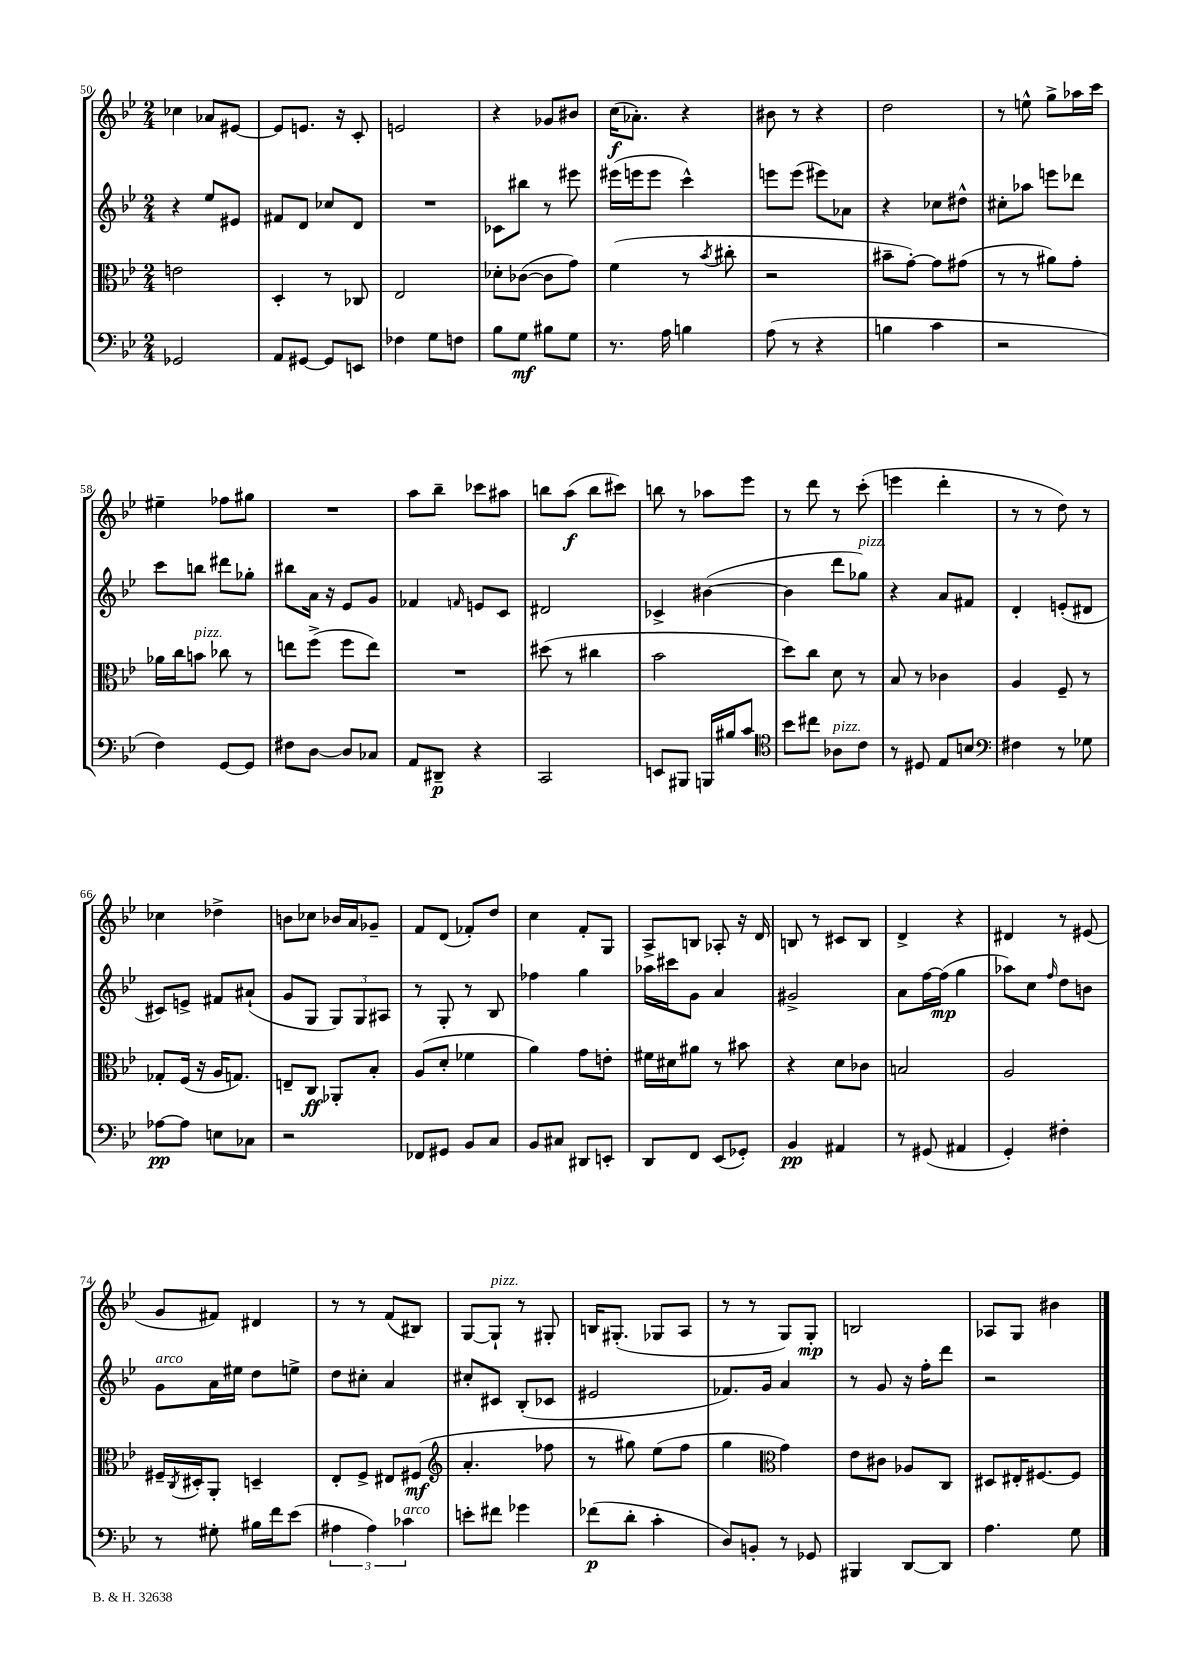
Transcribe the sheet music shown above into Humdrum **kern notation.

**kern	**dynam	**kern	**dynam	**kern	**dynam	**kern	**dynam
*part4	*part4	*part3	*part3	*part2	*part2	*part1	*part1
*staff4	*staff4	*staff3	*staff3	*staff2	*staff2	*staff1	*staff1
*clefF4	*	*clefC3	*	*clefG2	*	*clefG2	*
*k[b-e-]	*	*k[b-e-]	*	*k[b-e-]	*	*k[b-e-]	*
*M2/4	*	*M2/4	*	*M2/4	*	*M2/4	*
=50	=50	=50	=50	=50	=50	=50	=50
2GG-X/	.	2en\	.	4r	.	4cc-X\	.
.	.	.	.	8ee-/L	.	8a-X/L	.
.	.	.	.	8e#X/J	.	[8e#X/J	.
=51	=51	=51	=51	=51	=51	=51	=51
8AA/L	.	4D'/	.	8f#X/L	.	8e#/L]	.
[8GG#X/J	.	.	.	8d/J	.	8.en/J	.
8GG#/L]	.	8r	.	8cc-X/L	.	.	.
.	.	.	.	.	.	16r	.
8EEn/J	.	8C-X/	.	8d/J	.	8c'/	.
=52	=52	=52	=52	=52	=52	=52	=52
4F-X\	.	2E-/	.	2r	.	2en/	.
8G\L	.	.	.	.	.	.	.
8Fn\J	.	.	.	.	.	.	.
=53	=53	=53	=53	=53	=53	=53	=53
8B-\L	.	8d-X'\L	.	8c-X\L	.	4r	.
8G\J	mf	([8c-X\J	.	8bb#X\J	.	.	.
8B#X\L	.	8c-\L]	.	8r	.	8g-X/L	.
8G\J	.	8g\J)	.	8eee#X\	.	8b#X/J	.
=54	=54	=54	=54	=54	=54	=54	=54
8.r	.	(4f\	.	(16eee#X\LL	.	(16cc\KL	f
.	.	.	.	16eeen\J	.	8.a-X'\J)	.
.	.	.	.	8eee\J	.	.	.
16A\	.	.	.	.	.	.	.
4Bn\	.	8r	.	4ccc^^\)	.	4r	.
.	.	8qb-/	.	.	.	.	.
.	.	8cc#X'\	.	.	.	.	.
=55	=55	=55	=55	=55	=55	=55	=55
(8A\	.	2r	.	8eeen\L	.	8b#X\	.
8r	.	.	.	(8eee\J	.	8r	.
4r	.	.	.	8eee#X\L)	.	4r	.
.	.	.	.	8a-X\J	.	.	.
=56	=56	=56	=56	=56	=56	=56	=56
4Bn\	.	8b#X~\L	.	4r	.	2dd\	.
.	.	[8g'\J)	.	.	.	.	.
4c\	.	8g\L]	.	8cc-X\L	.	.	.
.	.	(8g#X\J	.	8dd#X^^\J	.	.	.
=57	=57	=57	=57	=57	=57	=57	=57
2r	.	8r	.	8cc#X'\L	.	8r	.
.	.	8r	.	8aa-X\J	.	8een^^\	.
.	.	8a#X\L)	.	8eeen\L	.	8gg^\L	.
.	.	8g'\J	.	8ddd-X\J	.	16aa-X\L	.
.	.	.	.	.	.	16ccc\JJ	.
!!LO:LB:g=z
=58	=58	=58	=58	=58	=58	=58	=58
4F\)	.	16a-X\LL	.	8ccc\L	.	4ee#X~\	.
.	.	16cc\J	.	.	.	.	.
!	!	!LO:TX:a:i:t=pizz.	!	!	!	!	!
.	.	8bn\J	.	8bbn\J	.	.	.
[8GG/L	.	8cc-X\	.	8ddd#X\L	.	8ff-X\L	.
8GG/J]	.	8r	.	8gg-X'\J	.	8gg#X\J	.
=59	=59	=59	=59	=59	=59	=59	=59
8F#X\L	.	8een\L	.	8bb#X\L	.	2r	.
[8D\J	.	(8ff^\J	.	16a\Jk	.	.	.
.	.	.	.	16r	.	.	.
8D/L]	.	8ff\L	.	8e-/L	.	.	.
8C-X/J	.	8ee\J)	.	8g/J	.	.	.
=60	=60	=60	=60	=60	=60	=60	=60
8AA/L	.	2r	.	4f-X/	.	8aa\L	.
8DD#X~/J	p	.	.	.	.	8bb-~\J	.
.	.	.	.	16qqfn/	.	.	.
4r	.	.	.	8en/L	.	8ccc-X\L	.
.	.	.	.	8c/J	.	8aa#X\J	.
=61	=61	=61	=61	=61	=61	=61	=61
2CC/	.	(8dd#X\	.	2d#X/	.	8bbn\L	.
.	.	8r	.	.	.	(8aa\J	f
.	.	4cc#X\	.	.	.	8bb\L	.
.	.	.	.	.	.	8ccc#X\J)	.
=62	=62	=62	=62	=62	=62	=62	=62
8EEn/L	.	2b-\	.	4c-X^/	.	8bbn\	.
8BBB#X/J	.	.	.	.	.	8r	.
16BBBn/LL	.	.	.	([4b#X\	.	8aa-X\L	.
16B#X/J	.	.	.	.	.	.	.
8c/J	.	.	.	.	.	8eee-\J	.
=63	=63	=63	=63	=63	=63	=63	=63
*clefC4	*	*	*	*	*	*	*
8b-\L	.	8dd\L)	.	4b#\]	.	8r	.
8cc#X\J	.	8cc\J	.	.	.	8ddd\	.
!LO:TX:a:i:t=pizz.	!	!	!	!	!	!	!
8A-X\L	.	8d\	.	8ddd\L	.	8r	.
!	!	!	!	!LO:TX:a:i:t=pizz.	!	!	!
8c\J	.	8r	.	8gg-X\J)	.	(8ccc'\	.
=64	=64	=64	=64	=64	=64	=64	=64
8r	.	8B-/	.	4r	.	4eeen\	.
8D#X/	.	8r	.	.	.	.	.
8E-/L	.	4c-X\	.	8a/L	.	4ddd'\	.
8Bn/J	.	.	.	8f#X/J	.	.	.
=65	=65	=65	=65	=65	=65	=65	=65
*clefF4	*	*	*	*	*	*	*
4F#X\	.	4A/	.	4d'/	.	8r	.
.	.	.	.	.	.	8r	.
8r	.	8F~/	.	(8en'/L	.	8dd\)	.
8G-X\	.	8r	.	8d#X/J	.	8r	.
!!LO:LB:g=z
=66	=66	=66	=66	=66	=66	=66	=66
[8A-X\L	pp	8G-X'/L	.	8c#X/L)	.	4cc-X\	.
8A-\J]	.	(16F/Jk	.	8en^/J	.	.	.
.	.	16r	.	.	.	.	.
8En\L	.	16A/KL	.	8f#X/L	.	4dd-X^\	.
.	.	8.Gn/J)	.	.	.	.	.
8C-X\J	.	.	.	(8a#X`/J	.	.	.
=67	=67	=67	=67	=67	=67	=67	=67
2r	.	8En~/L	.	8g/L	.	8bn\L	.
.	.	8C/J	ff	8G/J	.	8cc-X\J	.
.	.	8AA-X'/L	.	12G/L)	.	16b-X/LL	.
.	.	.	.	.	.	16a/J	.
.	.	.	.	12G/	.	.	.
.	.	8B-'/J	.	.	.	8g-X~/J	.
.	.	.	.	12A#X/J	.	.	.
=68	=68	=68	=68	=68	=68	=68	=68
8FF-X/L	.	(8A/L	.	8r	.	8f/L	.
8GG#X/J	.	8d'/J	.	8G'/	.	(8d/J	.
8BB-/L	.	4f-X\	.	8r	.	8f-X'/L)	.
8C/J	.	.	.	8B-/	.	8dd/J	.
=69	=69	=69	=69	=69	=69	=69	=69
8BB-/L	.	4a\)	.	4ff-X\	.	4cc\	.
8C#X/J	.	.	.	.	.	.	.
8DD#X/L	.	8g\L	.	4gg\	.	8f'/L	.
8EEn'/J	.	8en'\J	.	.	.	8G/J	.
=70	=70	=70	=70	=70	=70	=70	=70
8DD/L	.	16f#X\LL	.	16aa-X\LL	.	8A^/L	.
.	.	16d#X\J	.	16ccc#X\J	.	.	.
8FF/J	.	8a#X\J	.	8g\J	.	8Bn/J	.
(8EE-/L	.	8r	.	4a/	.	8A-X'/	.
8GG-X'/J)	.	8b#X\	.	.	.	16r	.
.	.	.	.	.	.	16d/	.
=71	=71	=71	=71	=71	=71	=71	=71
4BB-/	pp	4r	.	2g#X^/	.	8Bn/	.
.	.	.	.	.	.	8r	.
4AA#X/	.	8d\L	.	.	.	8c#X/L	.
.	.	8c-X\J	.	.	.	8B/J	.
=72	=72	=72	=72	=72	=72	=72	=72
8r	.	2Bn/	.	8a\L	.	4d^/	.
(8GG#X/	.	.	.	[16ff\L	.	.	.
.	.	.	.	(16ff\JJ]	mp	.	.
4AA#X/	.	.	.	4gg\	.	4r	.
=73	=73	=73	=73	=73	=73	=73	=73
4GG'/)	.	2A/	.	8aa-X\L)	.	4d#X/	.
.	.	.	.	8cc\J	.	.	.
.	.	.	.	16qqff/	.	.	.
4F#X'\	.	.	.	8dd\L	.	8r	.
.	.	.	.	8bn\J	.	(8e#X/	.
!!LO:LB:g=z
=74	=74	=74	=74	=74	=74	=74	=74
!	!	!	!	!LO:TX:a:i:t=arco	!	!	!
8r	.	16F#X~/LL	.	8g\L	.	8g/L	.
.	.	8qC/	.	.	.	.	.
.	.	16D#X'/J	.	.	.	.	.
8G#X'\	.	8AA'/J	.	16a\L	.	8f#X/J)	.
.	.	.	.	16ee#X\JJ	.	.	.
16B#X\LL	.	4Dn~/	.	8dd\L	.	4d#X/	.
16f\J	.	.	.	.	.	.	.
(8e-\J	.	.	.	8een^\J	.	.	.
=75	=75	=75	=75	=75	=75	=75	=75
6A#X\	.	8E-'/L	.	8dd\L	.	8r	.
.	.	8F^/J	.	8cc#X'\J	.	8r	.
6A#\)	.	.	.	.	.	.	.
.	.	8E#X/L	.	4a/	.	(8f/L	.
!LO:TX:a:i:t=arco	!	!	!	!	!	!	!
6c-X\	.	.	.	.	.	.	.
.	.	(8F#X/J	mf	.	.	8B#X/J)	.
=76	=76	=76	=76	=76	=76	=76	=76
*	*	*clefG2	*	*	*	*	*
8en'\L	.	4.a'/	.	8cc#X'/L	.	[8G/L	.
!	!	!	!	!	!	!LO:TX:a:i:t=pizz.	!
8f#X\J	.	.	.	8c#X/J	.	8G`/J]	.
4g-X\	.	.	.	(8B-'/L	.	8r	.
.	.	8ff-X\	.	8c-X/J	.	8G#X'/	.
=77	=77	=77	=77	=77	=77	=77	=77
(8f-X\L	p	8r	.	2e#X/	.	16Bn/KL	.
.	.	.	.	.	.	(8.G#X'/J	.
8d'\J	.	8gg#X\)	.	.	.	.	.
4c'\	.	(8ee-\L	.	.	.	8G-X/L	.
.	.	8ff\J	.	.	.	8A/J	.
=78	=78	=78	=78	=78	=78	=78	=78
8D/L)	.	4gg\	.	8.f-X/L)	.	8r	.
8BBn'/J	.	.	.	.	.	8r	.
.	.	.	.	16g/Jk	.	.	.
*	*	*clefC3	*	*	*	*	*
8r	.	4g\)	.	4a/	.	8G/L)	.
8GG-X/	.	.	.	.	.	8G'/J	mp
=79	=79	=79	=79	=79	=79	=79	=79
4BBB#X/	.	8e-\L	.	8r	.	2Bn/	.
.	.	8c#X\J	.	8g/	.	.	.
[8DD/L	.	8A-X/L	.	16r	.	.	.
.	.	.	.	16ff'\KL	.	.	.
8DD/J]	.	8C/J	.	8ddd\J	.	.	.
=80	=80	=80	=80	=80	=80	=80	=80
4.A\	.	8D#X/L	.	2r	.	8A-X/L	.
.	.	16E#X'/K	.	.	.	8G/J	.
.	.	[8.F#X/	.	.	.	.	.
.	.	.	.	.	.	4b#X\	.
8G\	.	8F#/J]	.	.	.	.	.
==	==	==	==	==	==	==	==
*-	*-	*-	*-	*-	*-	*-	*-
